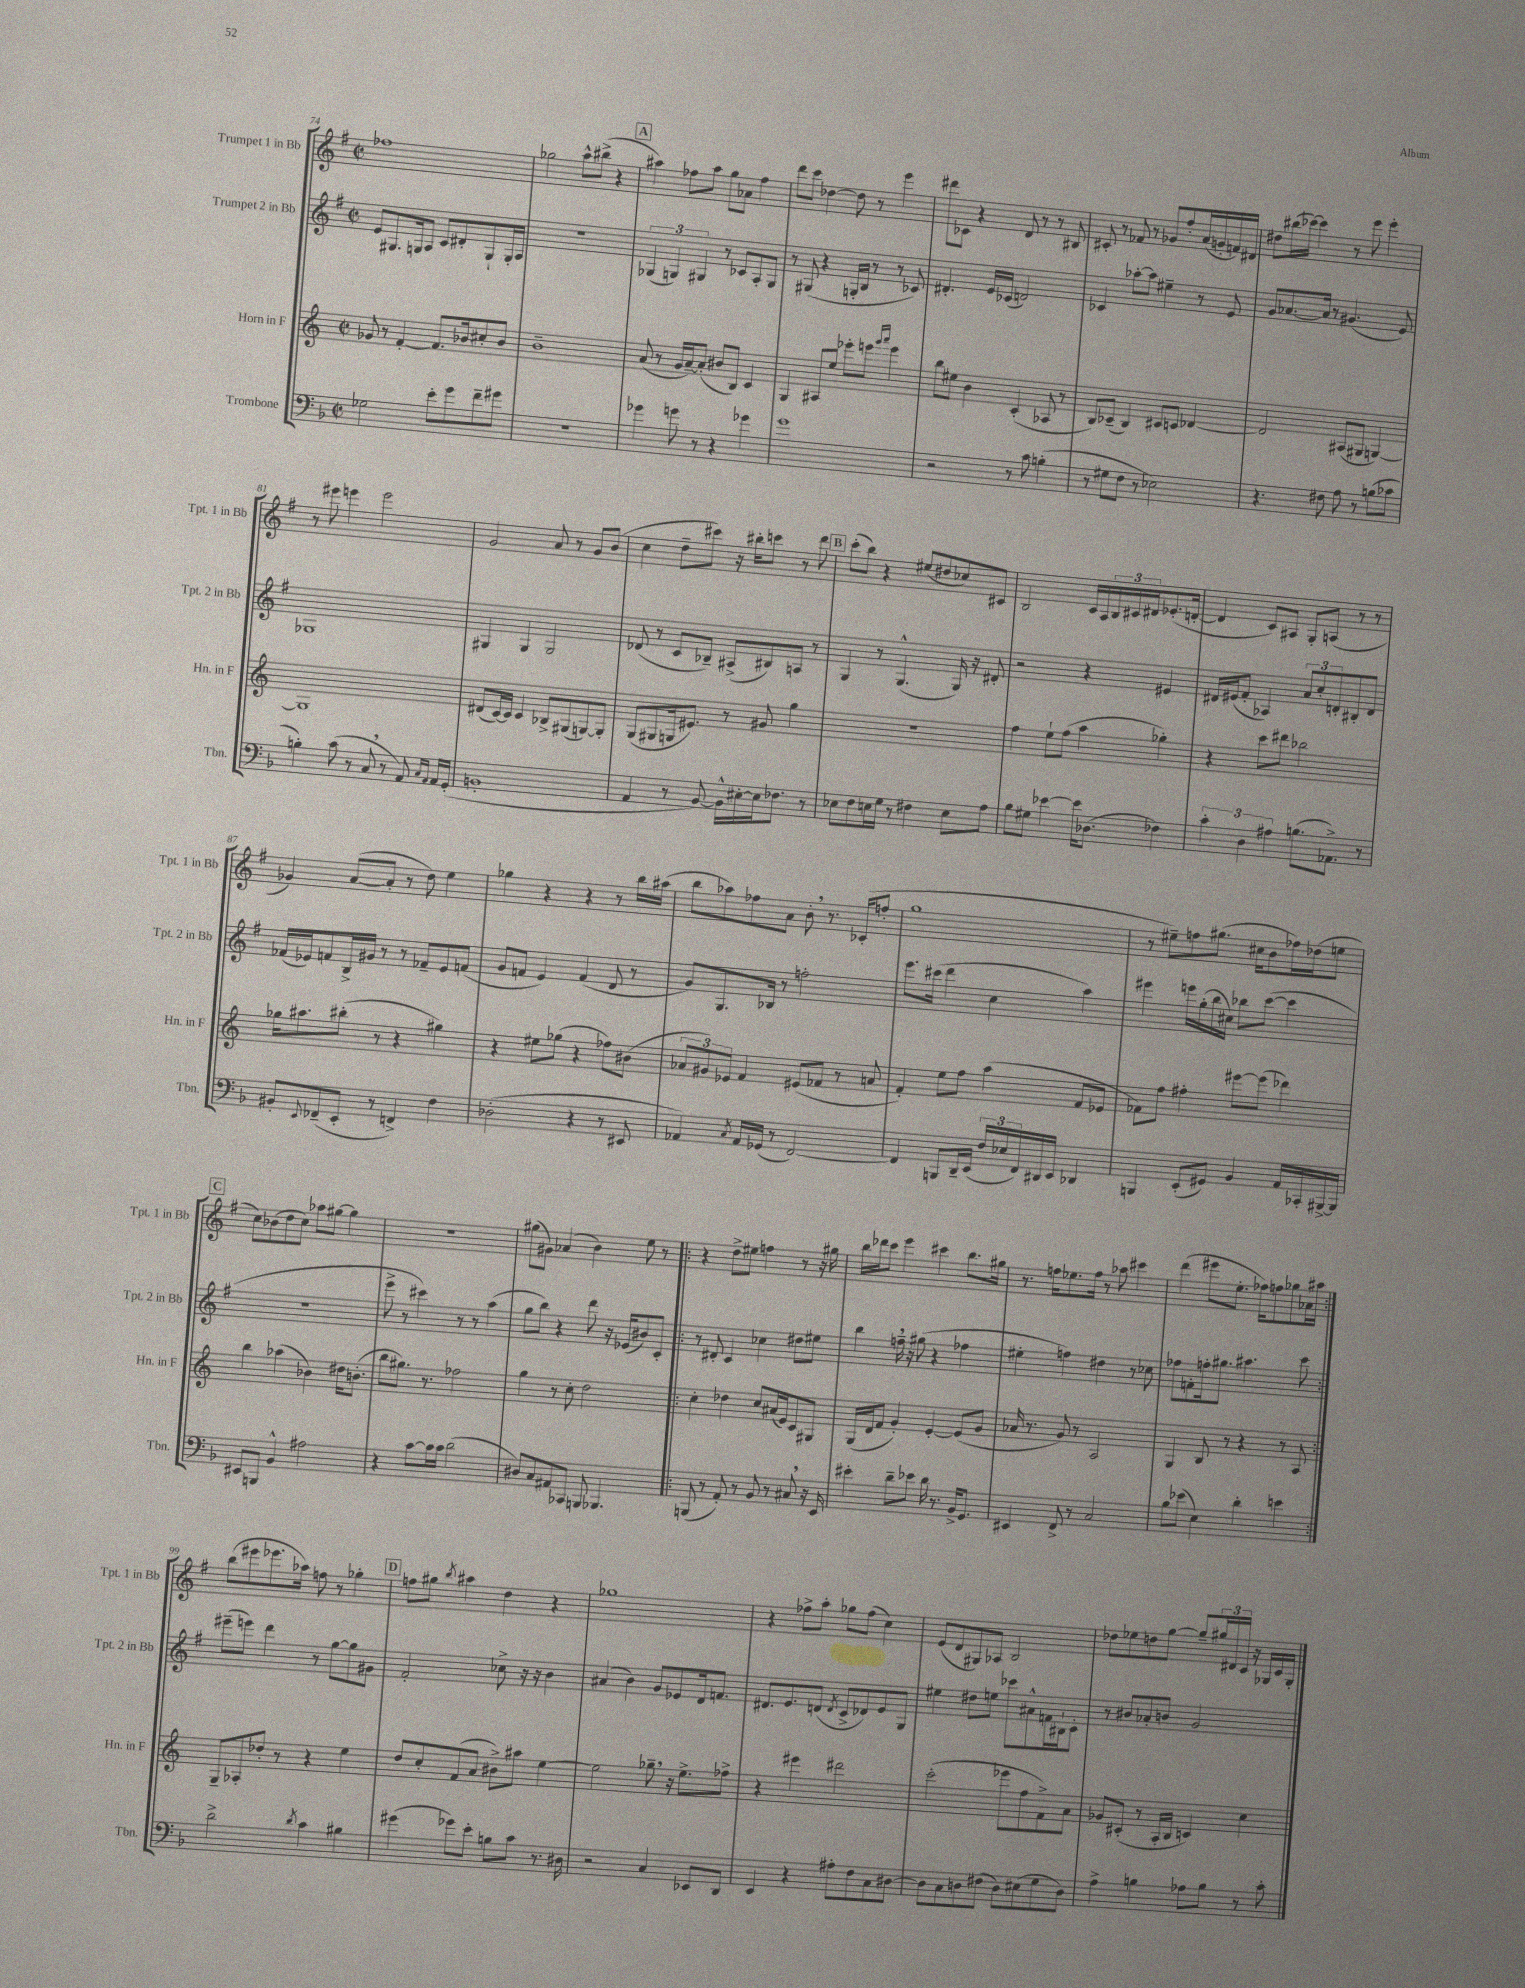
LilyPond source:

<<
\new StaffGroup <<
\new Staff = "s0" \with { instrumentName = "Trumpet 1 in Bb" shortInstrumentName = "Tpt. 1 in Bb" } {
    \clef treble \key g \major \defaultTimeSignature \time 2/2
    fes''1 |
    ges''2 a''8-^ bis''8->( r4 |
    \mark \markup { \box "A" } ais''4) fes''8 ais''8 g''8 aes'8 fes''4 |
    d'''8 c'''8 des''4~ des''8 r8 e'''4 |
    dis'''8 ces'8 r4 d'8 r8 r8 bis8 |
    cis'8-. r8 fes'8 r8 ges'8 fis''8-. a'16( g'16-. f'16) dis'16 |
    dis''8 bis''16( ces'''16~) ces'''4 r8 e'''8 e'''4-. |
    r8 eis'''8 e'''4 e'''2 |
    g'2 a'8 r8 g'8 b'8( |
    c''4 d''8-- cis'''8) r16 bis''16-. c'''8 r8 d'''8 |
    \mark \markup { \box "B" } c'''8-.( b''8) r4 eis''8( dis''8 ces''8) cis'8 |
    b2 c'16 a16 \tuplet 3/2 { b16 cis'16 dis'16 } ees'8.-.( d'16~-. |
    d'4 c'8) ais8 g8-. a8( r8 r8 |
    ges'4) a'8~( a'8-. r8 d''8) e''4 |
    ges''4 r4 r4 r8 b''16 ais''16( |
    b''8 aes''8) fes''8 a'8 b'8-. \breathe r8. ces'16-.( f''8-. |
    g''1 |
    r8 eis''8--) f''8 gis''8.( cis''16 b'8 fes''16) des''16( e''8 |
    \mark \markup { \box "C" } c''8) bes'8( d''8 c''8) aes''8 gis''8~ gis''4 |
    R1 |
    gis''8( gis'8) aes'4( b'4) e''8 r8 |
    \repeat volta 2 { r4 d''8-> eis''8 f''4 r8 r16 gis''16 |
    b''16 des'''16 c'''8 e'''4 cis'''4 b''8. gis''16 |
    r8. f''16 ees''8. f''16 r8 aes''8 cis'''4 |
    d'''4( eis'''8 e''8.-. fes''16) f''8 ges''8 aes'16 ais''16 | }
    b''8( eis'''8 ees'''8. aes''16) f''8 r8 ges''4-. |
    \mark \markup { \box "D" } f''8 gis''8 \acciaccatura { b''8 } ais''4 d''4 r4 |
    ges''1 |
    r4 fes''8-> a''8-. ges''8 fes''8( c''4) |
    e'8( d'8 gis8) aes8 b2 |
    des''8 ees''8 d''8 g''8~ g''8-- \tuplet 3/2 { gis''16 dis'16 c'16 } r16 ges16 c'16 ges16-. \bar "|." |
}
\new Staff = "s1" \with { instrumentName = "Trumpet 2 in Bb" shortInstrumentName = "Tpt. 2 in Bb" } {
    \clef treble \key g \major \defaultTimeSignature \time 2/2
    e'8 gis8. g16 a8 c'8 dis'8-. g8-! g16-. a16 |
    R1 |
    \mark \markup { \box "A" } \tuplet 3/2 { ges4( g4) gis4 } r8 ces'8 a8-. gis8 |
    r8 gis8( r4 g16-. b16 r8 r8 ces'8) |
    dis'4.-. e'16 ces'16( d'2) |
    ces'4 aes''8~-. aes''8 eis''4-- r8 e'8 |
    g'8 aes'8.~ aes'16 r8 gis'4.( e'8) |
    ges1 |
    gis4 gis4 gis2 |
    des'8( r8 c'8 bes8--) ais8->( bis8) a8 r8 |
    \mark \markup { \box "B" } g4 r8 g4.-^( g16) r16 dis'8-. |
    r2 r4 eis'4 |
    dis'16 eis'16( fis'8-. aes4) \tuplet 3/2 { a'8 c''8-. d'8-. } bis8-. d'8 |
    fes'16( ees'16) f'8 b16-> gis'16 r8 r8 fes'8-- ees'8 f'8( |
    g'8 f'8 e'4) f'4( d'8 r8 |
    g'8) g8. bes16 r8 f''2-. |
    e'''8. cis'''16( d'''4 c''4 a''4) |
    eis'''4 e'''16 g''16-.( b''16 cis''16) bes''8 c'''8~( c'''4 |
    \mark \markup { \box "C" } R1 |
    e'''8-> r8 cis'''4) r8 r8 a''4( |
    g''8 b''8) r4 d'''8 r16 ees'16( bis'8) c'8-. |
    \repeat volta 2 { r8 dis'8-. c'4 ces''4 dis''8 eis''8 |
    b''4 f''16-- \breathe r16 gis''8( r4 fes''4 |
    eis''4-. f''4) dis''4 r8 ces''8 |
    fes''8 f'8-. f''16-. gis''8. ais''4. c'''8 | }
    eis'''8--( e'''8) d'''4 r8 g''8~ g''8 gis'8 |
    \mark \markup { \box "D" } fis'2-. ces''8-> r16 r16 b'4 |
    ais'4( b'4) g'8 ees'8 d'16 f'8. |
    dis'8. e'8. d'8( \acciaccatura { d'8 } c'8-> des'8) e'8 g8 |
    eis''4 dis''8 e''8 ces'''8 ais'8-^ f'16 bis16-! c'8-. |
    r8 bis'8 aes'8-. b'8 g'2 \bar "|." |
}
\new Staff = "s2" \with { instrumentName = "Horn in F" shortInstrumentName = "Hn. in F" } {
    \clef treble \key c \major \defaultTimeSignature \time 2/2
    ges'8 r8 f'4~-. f'8. bes'16 cis''8-. bes'8 |
    b'1-- |
    \mark \markup { \box "A" } a'8( r8 g'16 a'16~--) a'8-.( bis'8 b8) c'4 |
    g4 ais8 e''8 ees'''8-. e'''8 \grace { g'''16 a'''16 } e'''4 |
    b''8 eis''8 b'4 c'4-.( aes8 r8 |
    b8) ces'8--( b4) cis'8 c'8 des'4~ |
    des'2 ais8( gis8 g4~) |
    g1 |
    dis'8( c'16~) c'16 c'4 bes8-> gis8( g8~) g8-. |
    g8( gis8 g16 eis'8.) r8 gis'8 g''4 |
    \mark \markup { \box "B" } R1 |
    f''4 e''8-! f''8( a''4 ges''4-.) |
    r4 c'''8 dis'''8 bes''2 |
    ges''16 ais''8. bis''8-.( r8 r4 gis''4) |
    r4 eis''8 ges''8( r4 fes''8) bis'8( |
    \tuplet 3/2 { aes'8 gis'8) ees'8 } f'4 eis'8( fes'8 r8 a'8 |
    f'4-.) e''8 f''8 a''4( f'8 ees'8 |
    fes'8) f''8 fis''4-. eis'''8~ eis'''8( des'''4) |
    \mark \markup { \box "C" } b''4 aes''4( bes'4) dis''16 b'8.-.( |
    b''8 gis''8.) r8. fes''2 |
    g''4 r8 c''8-. d''2 |
    \repeat volta 2 { c''4-. des''4 c''8 ais'16( e'16) c'8 gis8 |
    g16( d'16 f'8 g'4-.) e'4~-. e'8( g'8 |
    aes'16 r8. g'8) r8 a2 |
    g4 b8 r8 r4 r8 a8 | }
    g8-- aes8-. des''8-. r8 r4 e''4 |
    \mark \markup { \box "D" } d''8 c''8-. f'8( a'8 bis'8->) ais''8 e''4~ |
    e''2 ges''8-- \breathe r16 e''8.-> fes''8-> |
    r4 eis'''4 dis'''2 |
    c'''2-.( ees'''8 f''8 f'8->) a'8 |
    ges'8 cis'8-.( r8 a16-. b16 c'4) c''4 \bar "|." |
}
\new Staff = "s3" \with { instrumentName = "Trombone" shortInstrumentName = "Tbn." } {
    \clef bass \key f \major \defaultTimeSignature \time 2/2
    ges2 e'8-. g'8 f'8-- gis'8 |
    r1 |
    \mark \markup { \box "A" } ges'4 g'8 r8 r4 ges'4 |
    g'1 |
    r2 r8 c'8 b4-.( |
    r8 gis8 f8 r8 ees2) |
    r4. fis8 a8 r8 b8( ces'8 |
    b4-.) c'8( r8 c8 \breathe r8 a,8) \grace { c16 a,16 } a,16 g,16-.( |
    b,1-. |
    a,4 r8 bes,8~) bes,16-^ eis16~-. eis16 fes8. r8 |
    \mark \markup { \box "B" } ees8 f8 e16 g16 r8 fis4 e8 a8 |
    bes8 gis8 ees'4~ ees'16 des8.( fes4) |
    \tuplet 3/2 { c'4-. d4 ais4 } b8.( aes,8.->) r8 |
    bis,8-. \appoggiatura { e,8 } fes,8--( e,8-. r8 f,4->) f4 |
    des2-.( r4 r8 eis,8 |
    aes,4) \acciaccatura { c8 } aes,16 ges,16( r8 f,2~) |
    f,4 b,,8 d,16-- e,16( \tuplet 3/2 { f16 ees16 f,16) } dis,16 e,16 des,4 |
    b,,4 e,8-.( gis,8) bes,4 a,16 ces,16-. bis,,16~-> bis,,16 |
    \mark \markup { \box "C" } eis,8 b,,8 bes,4-^ ais2 |
    r4 c'8~ c'16 c'16 d'2( |
    dis8) c8 ais,8 ces,8 b,,8 bes,,4. |
    \repeat volta 2 { b,,8( r8 a,8-.) r8 bes,8 r8 cis8 \breathe r16 e,16 |
    eis'4-. d'8-- ees'8 d'16 r8. bes,16-> g,8. |
    eis,4 f,8-> r8 c2 |
    bes8 ees'8( e4) d'4-. e'4 | }
    d'2-> \acciaccatura { d'8 } c'4 bis4 |
    \mark \markup { \box "D" } gis'4( ges'8) e'8-. b8 c'8 r8. dis16 |
    r2 c4 ees,8 d,8 |
    e,4 r4 ais8-. f8 c8 dis8~ |
    dis8 c8 d8 fis8( d8) eis8( g8 d8) |
    a4-> b4 aes8 b8 r8 c'8-. \bar "|." |
}
>>
>>
\layout { \context { \Score currentBarNumber = #74 } }
